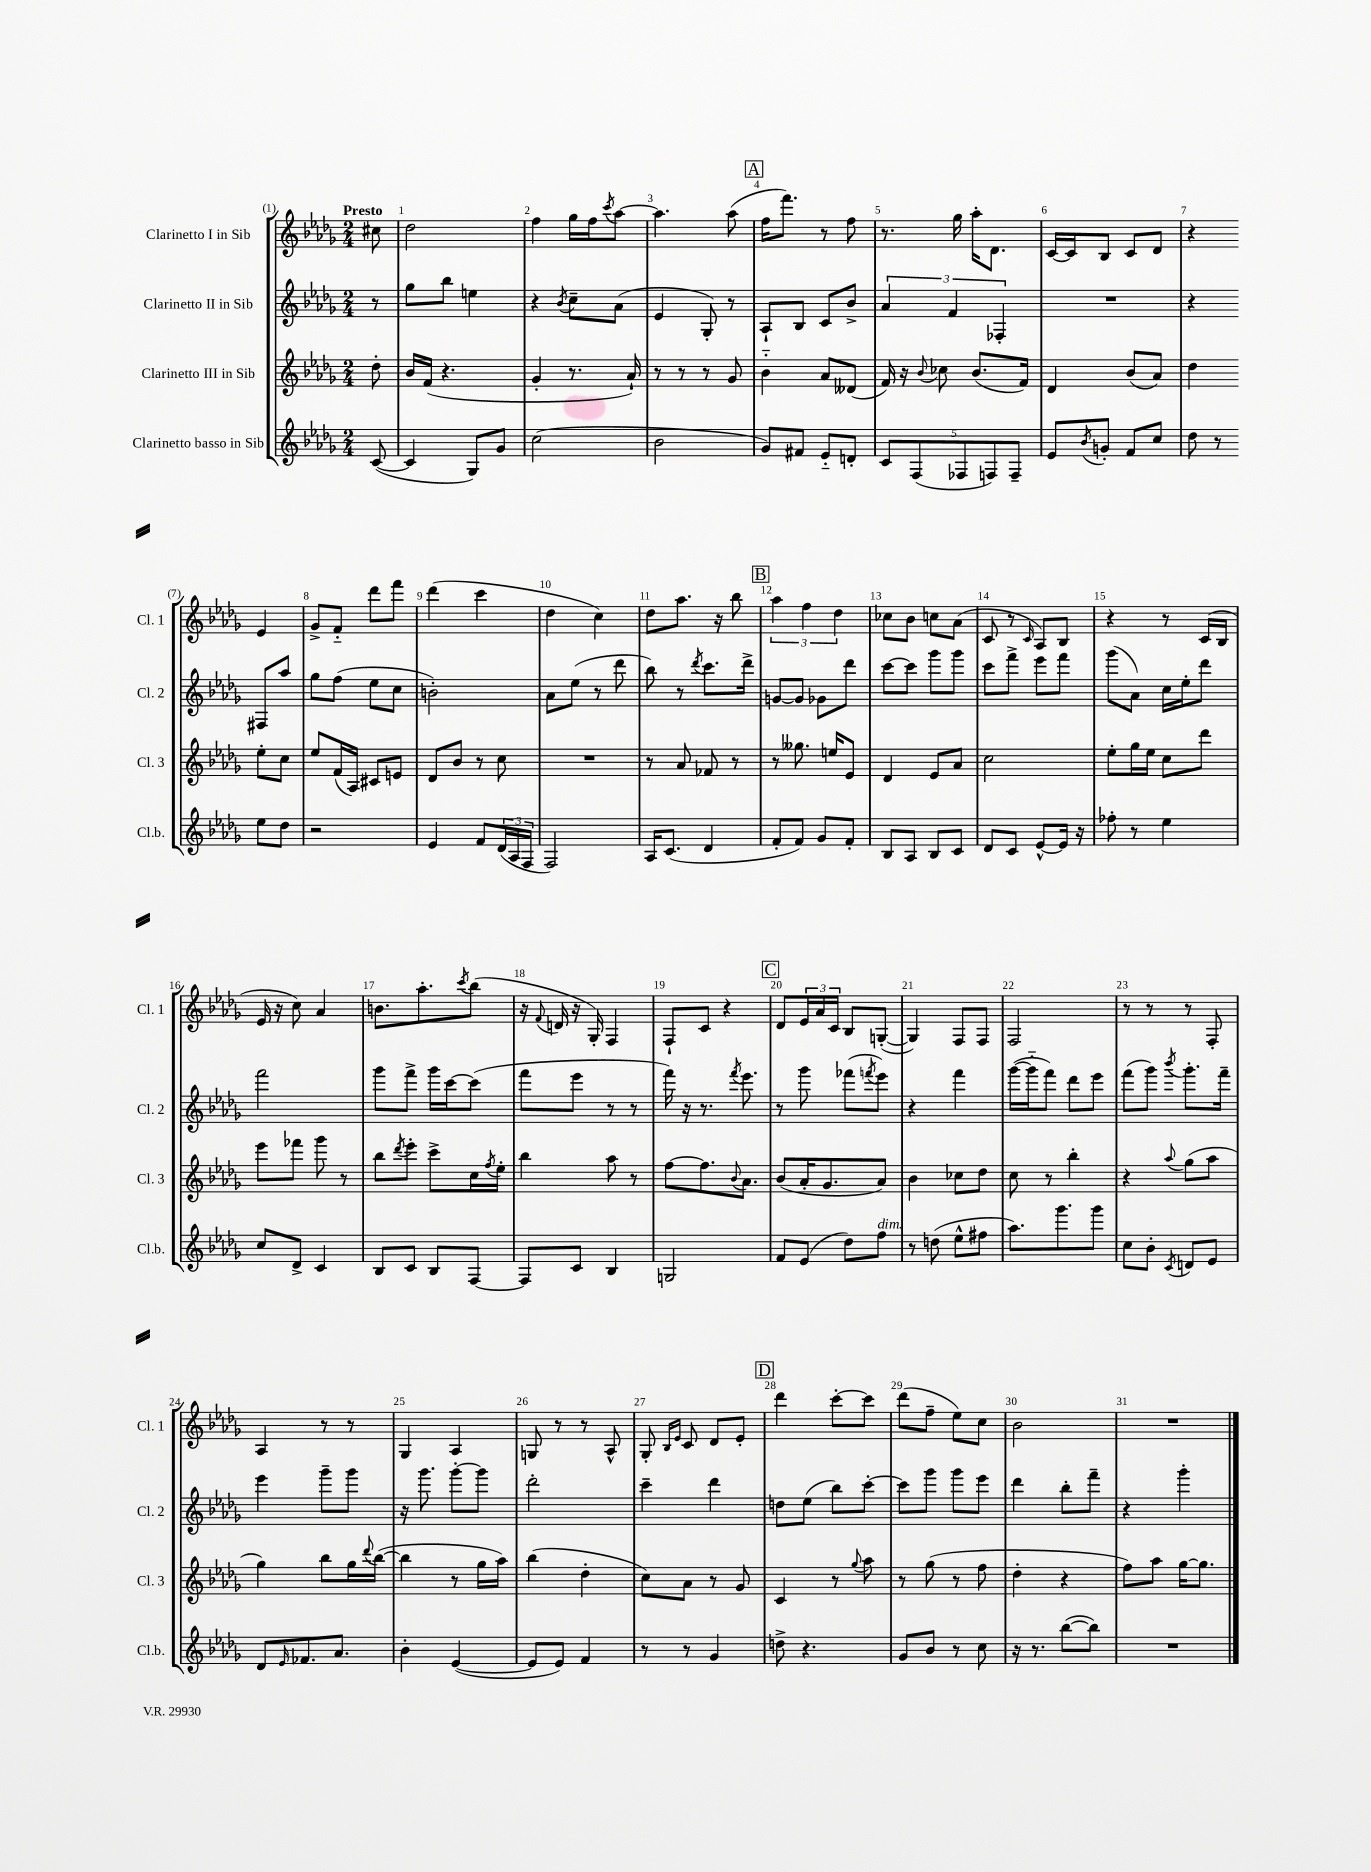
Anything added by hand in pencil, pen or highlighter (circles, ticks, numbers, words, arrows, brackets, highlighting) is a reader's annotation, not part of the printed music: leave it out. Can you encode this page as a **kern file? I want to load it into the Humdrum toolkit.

**kern	**kern	**kern	**kern
*staff4	*staff3	*staff2	*staff1
*clefG2	*clefG2	*clefG2	*clefG2
*k[b-e-a-d-g-]	*k[b-e-a-d-g-]	*k[b-e-a-d-g-]	*k[b-e-a-d-g-]
*M2/4	*M2/4	*M2/4	*M2/4
([8c	8dd-'	8r	8cc#
=	=	=	=
4c]	16b-	8gg-	2dd-
.	(16f	.	.
.	4.r	8bb-	.
8G-)	.	4ee	.
8g-	.	.	.
=	=	=	=
(2cc	4g-'	4r	4ff
.	.	8qb-	.
.	8.r	8cc~	16gg-
.	.	.	16ff
.	.	.	8qccc
.	.	(8a-	[8aa-
.	16a-`)	.	.
=	=	=	=
2b-	8r	4e-	4.aa-]
.	8r	.	.
.	8r	8G-')	.
.	8g-	8r	(8aa-
=	=	=	=
8g-)	4b-'~	8A-`	16ff
.	.	.	8.fff)
8f#	.	8B-	.
8e-'~	8a-	8c	8r
8d'	(8d--	8b-^	8ff
=	=	=	=
10c	16f)	6a-	8.r
.	16r	.	.
(10F	.	.	.
.	8qqb-	.	.
.	8cc-	.	.
.	.	6f	.
.	.	.	16gg-
10F-	.	.	.
.	(8.b-	.	16aa-'
10F)	.	.	.
.	.	.	8.d-
.	.	6F-'	.
10F~	.	.	.
.	16f)	.	.
=	=	=	=
8e-	4d-	2r	[16c
.	.	.	16c]
8qb-	.	.	.
8g'	.	.	8B-
8f	(8b-	.	8c
8cc	8a-)	.	8d-
=	=	=	=
8dd-	4dd-	4r	4r
8r	.	.	.
8ee-	8ee-'	8F#	4e-
8dd-	8cc	8aa-	.
=	=	=	=
2r	8ee-	8gg-	8g-^
.	(16f	(8ff	8f'~
.	16A-)	.	.
.	8c#	8ee-	8ddd-
.	8e	8cc	8fff
=	=	=	=
4e-	8d-	2b')	(4ddd-
.	8b-	.	.
8f	8r	.	4ccc
(24d-	8cc	.	.
24A-	.	.	.
24F	.	.	.
=	=	=	=
2F)	2r	8a-	4dd-
.	.	(8ee-	.
.	.	8r	4cc)
.	.	8ddd-	.
=	=	=	=
16A-	8r	8bb-)	8dd-
(8.c	.	.	.
.	8a-	8r	8.aa-
.	.	8qddd-	.
4d-	8f-	8.ccc	.
.	.	.	16r
.	8r	.	8bb-
.	.	16ddd-^	.
=	=	=	=
8f'	8r	[8g	6aa-
8f)	8.gg--	8g]	.
.	.	.	6ff
8g-	.	8g-	.
.	16ee	.	.
.	.	.	6dd-
8f'	8e-	8ddd-	.
=	=	=	=
8B-	4d-	[8ccc	8cc-
8A-	.	8ccc]	8b-
8B-	8e-	8ggg-	8cc
8c	8a-	8ggg-	(8a-
=	=	=	=
8d-	2cc	8ccc	8c
8c	.	8fff^	8r
.	.	.	16qqc
[8e-^^	.	8eee-	8A-)
16e-]	.	8fff	8B-
16r	.	.	.
=	=	=	=
8ff-'	8ee-'	(8ggg-	4r
8r	16gg-	8a-)	.
.	16ee-	.	.
4ee-	8cc	16cc	8r
.	.	16ee-'	.
.	8ddd-	8ddd-	(16c
.	.	.	16B-
=	=	=	=
8cc	8eee-	2fff	16e-
.	.	.	16r
8d-^	8fff-	.	8cc)
4c	8ggg-	.	4a-
.	8r	.	.
=	=	=	=
8B-	8bb-	8ggg-	8.b
.	8qddd-	.	.
8c	8eee-'	8fff^	.
.	.	.	8.aa-'
8B-	8ccc^	16ggg-	.
.	.	[16ccc	.
.	.	.	8qccc
[8F	16cc	(8ccc]	(8bb-
.	8qff	.	.
.	16ee-'	.	.
=	=	=	=
8F]	4bb-	8fff	16r
.	.	.	8qqf
.	.	.	16d
8c	.	8eee-	16r
.	.	.	16G-')
4B-	8aa-	8r	4F
.	8r	8r	.
=	=	=	=
2G	[8ff	16fff)	8F`
.	.	16r	.
.	8.ff]	8.r	8c
.	.	.	4r
.	8qqb-	8qfff	.
.	8.a-	8.eee-	.
=	=	=	=
8f	(8b-	8r	8d-
(8e-	16a-'	8ggg-	24e-
.	.	.	24a-
.	8.g-	.	.
.	.	.	24c
8dd-)	.	(8fff-	8B-
.	.	8qfff	.
8ff	8a-)	8eee-)	([8G'
=	=	=	=
8r	4b-	4r	4G])
(8dd	.	.	.
8ee-^^	8cc-	4fff	8F
8ff#	8dd-	.	8F
=	=	=	=
8.aa-)	8cc	([16ggg-	2F
.	.	16ggg-'~]	.
.	8r	8fff)	.
8.ggg-	.	.	.
.	4bb-'	8ddd-	.
8ggg-	.	8eee-	.
=	=	=	=
8cc	4r	(8fff	8r
8b-'	.	8ggg-)	8r
8qc	8qqaa-	8qbbb-	.
8d	(8gg-	8.ggg-'	8r
8e-	8aa-	.	8F'
.	.	16fff~	.
=	=	=	=
8d-	4gg-)	4eee-	4A-
16qqe-	.	.	.
8.f-	.	.	.
.	8bb-	8ggg-~	8r
8.a-	.	.	.
.	16gg-	8ggg-	8r
.	8qqddd-	.	.
.	([16bb-	.	.
=	=	=	=
4b-'	4bb-]	16r	4G-
.	.	8.ggg-	.
([4e-	8r	[8ggg-'	4A-
.	16gg-	8ggg-]	.
.	16aa-)	.	.
=	=	=	=
8e-]	(4bb-	2ddd-'	8G
8e-)	.	.	8r
4f	4dd-'	.	8r
.	.	.	8A-^^
=	=	=	=
8r	8cc)	4ccc~	8G-'
.	.	.	16qqB-
.	.	.	16qqe-
8r	8a-	.	8c
4g-	8r	4ddd-	8d-
.	8g-	.	8e-'
=	=	=	=
8dd^	4c	8dd	4ddd-
4.r	.	(8ee-	.
.	8r	8bb-)	[8ccc'
.	8qqgg-	.	.
.	8aa-	[8ccc'	8ccc]
=	=	=	=
8g-	8r	8ccc]	(8ddd-
8b-	(8gg-	8ggg-	8ff~
8r	8r	8ggg-	8ee-)
8cc	8ff	8eee-	8cc
=	=	=	=
16r	4dd-'	4ddd-	2b-
8.r	.	.	.
([8bb-	4r	8bb-'	.
8bb-])	.	8fff~	.
=	=	=	=
2r	8ff)	4r	2r
.	8aa-	.	.
.	[16gg-	4ggg-'	.
.	8.gg-]	.	.
==	==	==	==
*-	*-	*-	*-
